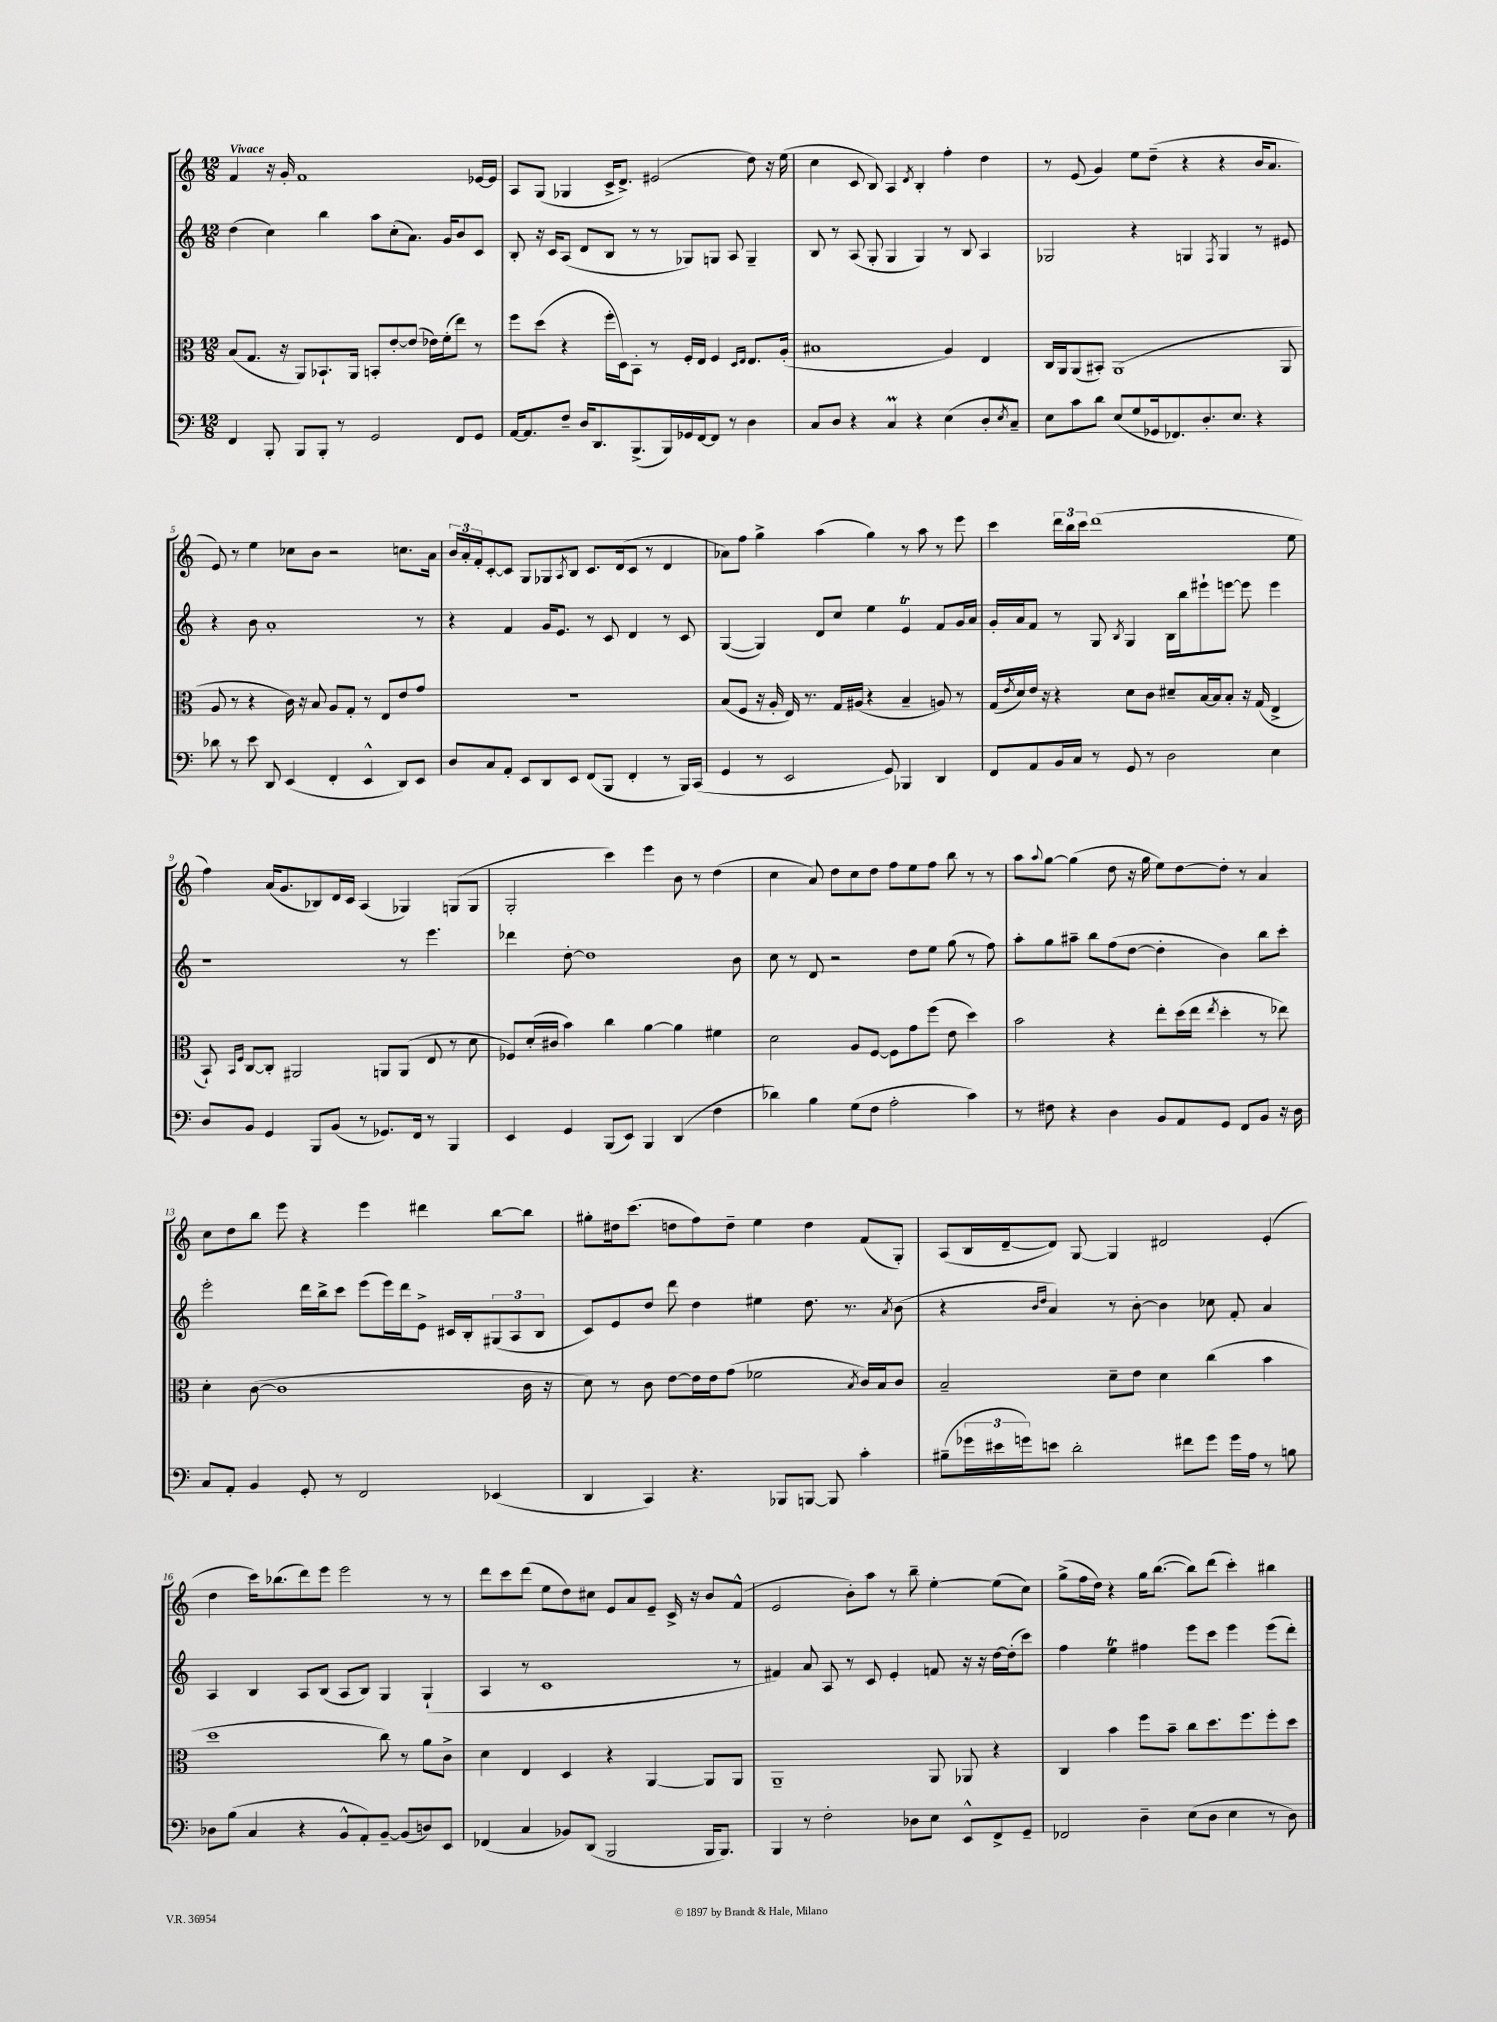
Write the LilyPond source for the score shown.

<<
\new StaffGroup <<
\new Staff = "s0" {
    \clef treble \key c \major \numericTimeSignature \time 12/8 \tempo "Vivace"
    f'4 r16 g'16-. f'1 ees'16~ ees'16 |
    a8 g8( ges4 c'16-> d'8.->) eis'2( d''8) r16 e''16( |
    c''4 c'8 b8) a4 \acciaccatura { d'8 } b4-. f''4-. d''4 |
    r8 e'8( g'4) e''8 d''8--( r4 r4 b'16 a'8. |
    e'8) r8 e''4 ces''8 b'8 r2 c''8. a'16 |
    \tuplet 3/2 { b'16 a'16-. f'16-. } c'8~-. c'8 g8 ges8 \acciaccatura { a8 } b8 c'8. d'16( c'8 r8 d'4 |
    aes'8) f''8 g''4-> a''4( g''4) r8 a''8 r8 e'''8 |
    c'''4 \tuplet 3/2 { d'''16 b''16 c'''16 } d'''1( e''8 |
    f''4) a'16( g'8. bes8) d'16 c'16 a4( ges4) g8( g8 |
    g2-. c'''4) e'''4 b'8 r8 d''4( |
    c''4 a'8) d''8 c''8 d''8 f''8 e''8 f''8 b''8 r8 r8 |
    a''8 \appoggiatura { a''8 } g''8~ g''4( d''8 r16 g''16 e''8) d''8~ d''8-. r8 a'4 |
    c''8 d''8 b''8 e'''8 r4 e'''4 dis'''4 b''8~ b''8 |
    gis''8-. dis''16 c'''8.( d''8 f''8) d''8-- e''4 d''4 f'8( g8-.) |
    a8( b16 d'16~-- d'8) g8~ g4 dis'2 e'4-.( |
    d''4 c'''16) bes''8.( d'''8) e'''8 e'''2 r8 r8 |
    d'''8 c'''8 d'''8( e''8 d''8) cis''8 e'8 a'8 e'8-- c'16-> r16 b'8 f'8-^( |
    e'2 b'8-.) a''8 r8 b''8-- e''4~-. e''8( c''8) |
    g''8->( f''16 d''16) r4 g''16 b''8.~( b''8) d'''8( c'''4-.) bis''4 \bar "|." |
}
\new Staff = "s1" {
    \clef treble \key c \major \numericTimeSignature \time 12/8
    d''4( c''4) b''4 a''8 c''8-.( a'8.) g'16 b'8 c'8 |
    b8-. r16 c'16 a8( d'8 b8 r8 r8 ges8) g8 a8 g4-- |
    b8 r8 a8( g8-. g4 g4) r8 b8 a4 |
    ges2 r4 g4 \acciaccatura { f8 } g4 r8 eis'8 |
    r4 b'8 a'1-. r8 |
    r4 f'4 g'16 e'8. r8 c'8 d'4 r8 c'8 |
    g4~( g4) d'8 c''8 e''4 e'4\trill f'8 g'16 a'16 |
    g'16-. a'16 f'8 r8 g8 \acciaccatura { b8 } g4 b16 b''16 eis'''8-! e'''8~ e'''8 e'''4 |
    r1 r8 e'''4. |
    des'''4 d''8~-. d''1 b'8 |
    c''8 r8 d'8 r2 d''8 e''8 g''8( r8 f''8) |
    a''8-. g''8 ais''8-- b''8 f''8( d''8~ d''4-. b'4) b''8 c'''8-. |
    e'''2-. d'''16 b''16-> c'''8 e'''8( e'''16) d'''16 e'8-> cis'16 b16-. \tuplet 3/2 { gis8( a8 b8 } |
    c'8) e'8 d''8 d'''8 d''4 eis''4 d''8. r8. \acciaccatura { a'8 } b'8( |
    r4 \grace { b'16 d''16 } a'4) r8 b'8~-. b'4 ces''8 f'8-. a'4 |
    a4 b4 a8 b8( a8 b8) g4 g4-!( |
    a4 r8 c'1 r8 |
    fis'4) a'8 a8 r8 c'8 e'4-. f'8 r16 r16 d''16~ d''16-.( c'''8) |
    f''4 e''4\trill fis''4 e'''8 c'''8 e'''4 e'''8( d'''8-.) \bar "|." |
}
\new Staff = "s2" {
    \clef alto \key c \major \numericTimeSignature \time 12/8
    b8( g8. r16 a,8) bes,8.-! a,16 b,8-. e'8~-. e'8( ees'16) f'16-.( e''8) r8 |
    f''8 d''8( r4 f''16-. d16) b,8-. r8 f16-. e16 f4 \grace { d16 e16 } e8. a16-.( |
    bis1 a4) e4 |
    c16 a,16 a,8( bis,8-.) a,1( a,8 |
    a8 r8 r4 c'16) r16 b8 a8 g8-. r8 e8 e'8 g'8 |
    R1. |
    b8( f8 r16 a16-. e16) r8. g16 ais16( r4 b4-- a8) r8 |
    g16( \acciaccatura { e'8 } d'16) e'16 r16 r4 d'8 c'8 dis'8-- b16~ b16 b8-. r16 g16( e4-> |
    b,8-!) \grace { b,16 f16 } c8~ c8-. ais,2 a,8 a,8( e8 r8 d'8 |
    fes8) d'16-.( cis'16 b'4) c''4 a'4~ a'4 fis'4 |
    d'2 a8 f8~ f8 g'8 f''8( e'8 d''4) |
    b'2 r4 e''8-. d''16( e''16 \acciaccatura { e''8 } d''4-. r8 ees''8) |
    d'4-. c'8~( c'1 c'16 r16 |
    d'8) r8 c'8 e'8~ e'16 e'16 g'8( fes'2 \acciaccatura { b8 } c'16) b16 c'8 |
    b2-- d'8-- e'8 d'4 c''4( b'4 |
    d''1 c''8) r8 a'8 c'8-> |
    d'4 e4 d4 r4 a,4~ a,8 a,8 |
    a,1-- a,8 aes,8 r4 |
    c4 b'4 f''8 b'8-- c''8 d''8. f''8. f''8-. d''8 \bar "|." |
}
\new Staff = "s3" {
    \clef bass \key c \major \numericTimeSignature \time 12/8
    f,4 b,,8-. b,,8 b,,8-. r8 g,2 f,8 g,8 |
    a,16~ a,8. f8-- d16 d,8. b,,8.->( b,,16) ges,16 f,16~ f,8 r8 d4 |
    c8 d8 r4 c4\prall r4 e4( d8-. \acciaccatura { e8 } c8--) |
    e8 c'8 d'8 e8( g8 ges,16 fes,8.) d8.-. e8. r4 |
    des'8 r8 e'8 d,8 e,4( f,4-. e,4-^ d,8) e,8 |
    d8 c8 a,8-. e,8 d,8 e,8 f,8( b,,8 f,4-. r8 b,,16) c,16( |
    g,4 r8 e,2 g,8) bes,,4 d,4 |
    f,8 a,8 b,16 c16 r8 g,8 r8 d2 e4 |
    d8 b,8 g,4 b,,8 b,8( r8 ges,8.) f,16 r8 b,,4 |
    e,4 g,4 b,,8( e,8) b,,4 d,4( f4 |
    des'4) b4 g8( f8 a2-. c'4) |
    r8 fis8 r4 d4 b,8 a,8 g,8 f,8 b,8 r16 d16 |
    c8 a,8-. b,4 g,8-. r8 f,2 ees,4( |
    d,4 c,4) r4. bes,,8 b,,8~ b,,8 c'4-. |
    bis8--( \tuplet 3/2 { ges'16 eis'16 g'16) } e'8 d'2-. fis'8 g'8 g'16 a16 r8 b8 |
    des8 b8( c4 r4 b,8-^ a,8-.) b,8~-- b,8( d8) e,8 |
    fes,4( c4 bes,8) d,8( b,,2 b,,16 b,,8.) |
    b,,4 r8 f2-. des8 e8 e,8-^ f,8-> g,8-- |
    fes,2 d4-- e8( d8 e4 r8 d8) \bar "|." |
}
>>
>>
